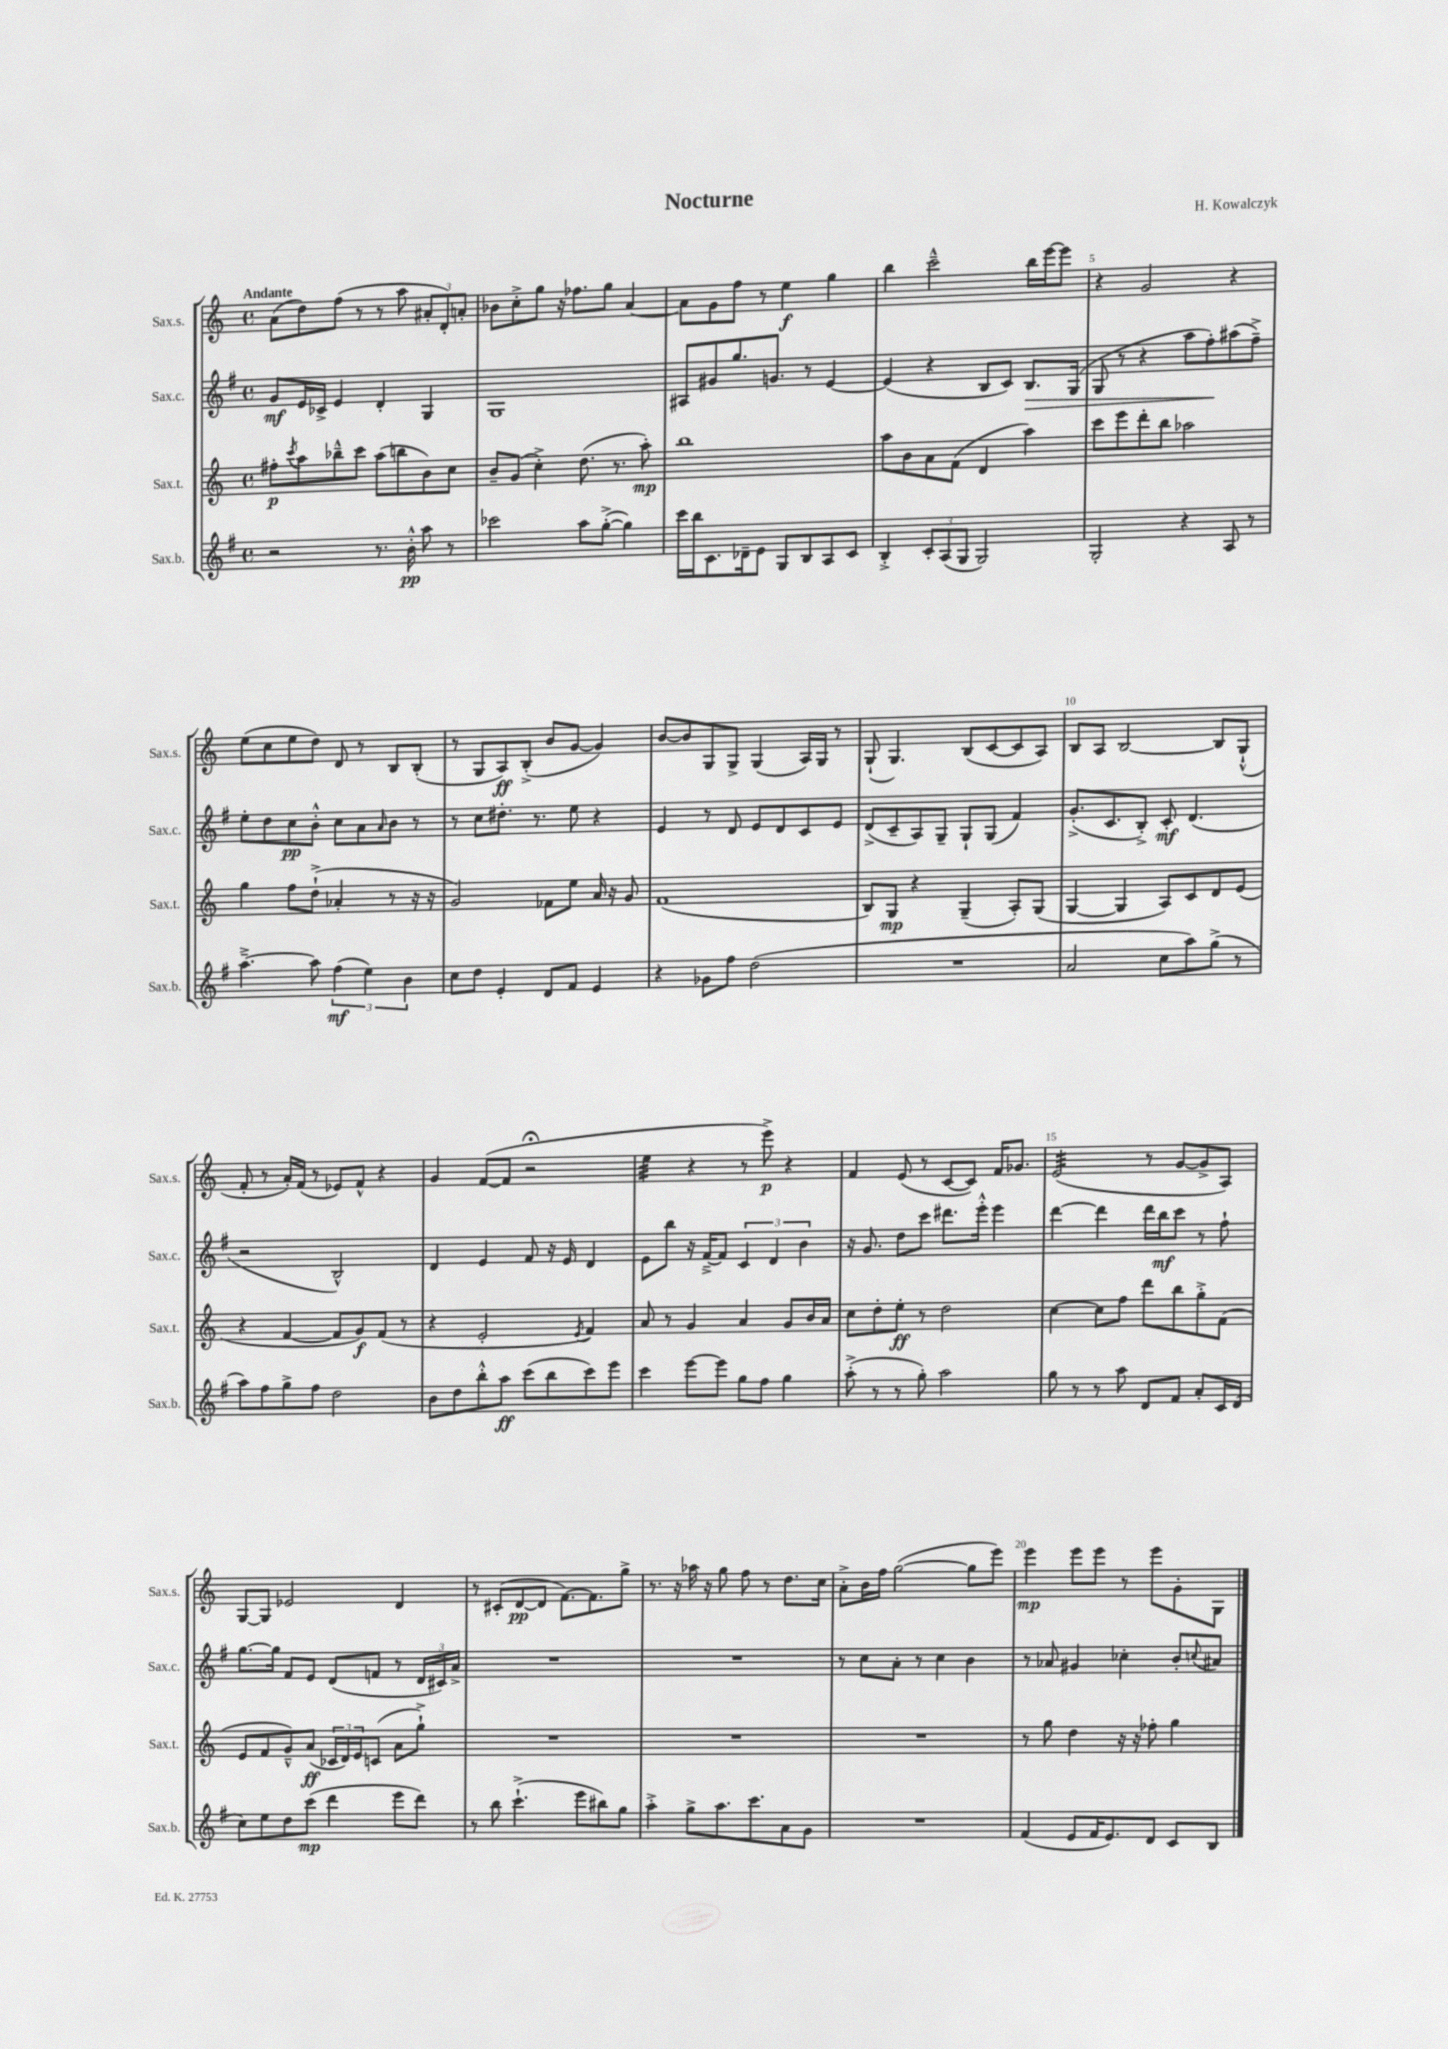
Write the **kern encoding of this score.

**kern	**kern	**kern	**kern
*staff4	*staff3	*staff2	*staff1
*clefG2	*clefG2	*clefG2	*clefG2
*k[f#]	*k[]	*k[f#]	*k[]
*M4/4	*M4/4	*M4/4	*M4/4
*met(c)	*met(c)	*met(c)	*met(c)
2r	8ff#'	8g	(8a
.	8qccc	.	.
.	8aa	16e	8dd)
.	.	16c-^	.
.	8bb-~^^	4e	(8ff
.	8ccc	.	8r
8.r	(8aa	4d'	8r
.	8bb	.	8aa
16b'^^	.	.	.
8aa	8b)	4G	12a#'
.	.	.	12d')
8r	8cc	.	.
.	.	.	12a'
=	=	=	=
2ccc-	8b~	1G	8b-
.	(8g	.	8cc'^
.	4cc'^)	.	8gg
.	.	.	16r
.	.	.	8.ff-
8aa	(8.dd	.	.
([8gg'^	.	.	8gg
.	8.r	.	.
4gg])	.	.	[4a
.	8aa')	.	.
=	=	=	=
16ccc	1bb	8A#	8a]
16bb	.	.	.
8.c	.	8g#	8g
.	.	8.gg	8ff
16d-~	.	.	.
8e	.	.	8r
.	.	8.g	.
8G	.	.	4ee
8B	.	8r	.
8A	.	[4e	4gg
8c	.	.	.
=	=	=	=
4B'^	8aa	(4e]	4bb
.	8b	.	.
12c'	8a	4r	2ccc~^^
(12A	.	.	.
.	(8f	.	.
12G	.	.	.
2G)	4d	8B	.
.	.	8c)	.
.	4aa)	8.B	16bb
.	.	.	[16eee
.	.	.	8eee]
.	.	(16G	.
=	=	=	=
2G'	8ccc	8G	4r
.	8eee	8r	.
.	8ddd'	4r	2g
.	8bb	.	.
4r	2aa-	8aa	.
.	.	8ff#')	.
8A	.	(8aa#	4r
8r	.	8ff#~^)	.
=	=	=	=
[4.aa~^	4gg	8ee'	(8ee
.	.	8dd	8cc
.	8ff	8cc	8ee
8aa]	(8dd`^	8b'^^	8dd)
(6ff#	4a-'	8cc	8d
.	.	8a	8r
6ee)	.	.	.
.	.	16qqa	.
.	8r	8b	8B
6b	.	.	.
.	16r	8r	(8B'
.	16r	.	.
=	=	=	=
8cc	2g)	8r	8r
8dd	.	8cc	8G
4e'	.	8.dd#'	8A)
.	.	.	(8B'^
.	.	8.r	.
8d	8f-	.	8b
8f#	8ee	8ee	[8g
4e	16a	4r	4g])
.	16r	.	.
.	8g	.	.
=	=	=	=
4r	(1f	4e	[8b
.	.	.	8b]
8g-	.	8r	8G
8ff#	.	8d	8G^
(2dd	.	8e	(4G
.	.	8d	.
.	.	8c	16A)
.	.	.	16G
.	.	8e	8r
=	=	=	=
1r	8B)	(8d^	(8G`
.	8G	8c~	4.G)
.	4r	8A)	.
.	.	8G~	.
.	(4G~	8G`	(8B
.	.	(8G	[8c
.	8A')	4f#)	8c]
.	(8G	.	8A)
=	=	=	=
2a	[4G	(8.g'^	8B
.	.	.	8A
.	.	8.c	.
.	4G]	.	[2B
.	.	8B'^)	.
8cc	8A)	8c'	.
8aa)	8c	(4.d	.
(8gg^	8d	.	8B]
8r	(8e	.	(8G`^^
=	=	=	=
8aa)	4r	2r	8f'
8ff#	.	.	8r
8gg^	[4f	.	16a')
.	.	.	(16f
8ff#	.	.	8r
2dd	8f]	2B^^)	8e-)
.	8g)	.	8f^^
.	(8f	.	4r
.	8r	.	.
=	=	=	=
8b	4r	4d	4g
8dd	.	.	.
8bb'^^	2e'	4e	([8f
8aa	.	.	8f]
(8ccc	.	8f#	2r;
8bb	.	16r	.
.	.	16e	.
.	8qe	.	.
8ccc)	4f)	4d	.
8eee	.	.	.
=	=	=	=
4ccc	8a	8e	4ee
.	8r	8bb	.
[8eee	4g	16r	4r
.	.	[16f#~^	.
8eee]	.	8f#]	.
8gg	4a	6c	8r
8ff#	.	.	8eee^)
.	.	6d	.
4gg	8g	.	4r
.	.	6b	.
.	16b	.	.
.	16a	.	.
=	=	=	=
(8aa'^	8cc	16r	4f
.	.	8.g	.
8r	8dd'	.	.
8r	8ee'	8dd	(8e
8gg')	8r	8ccc	8r
2aa	2dd	8.ddd#	[8c
.	.	.	8c])
.	.	16eee'^^	.
.	.	4eee	16f
.	.	.	8.g-
=	=	=	=
8gg	[4cc	[4ddd	(2e
8r	.	.	.
8r	8cc]	4ddd]	.
8aa	8ff	.	.
8d	8ddd	16ddd	8r
.	.	16bb	.
8f#	8bb	8ccc	[8g
8a'	8gg'^	8r	8g^]
16c	(8f	8ff#`	8A)
(16d	.	.	.
=	=	=	=
8cc)	8e	[8.gg	[8G
8ee	8f	.	8G]
.	.	16gg]	.
8dd	8g~^^)	8f#	2e-
(8ccc	(8a	8e	.
4ddd	24c-	(8d	.
.	24d)	.	.
.	24e	.	.
.	(8c	8f	.
8eee	8a	8r	4d
8ddd)	8gg`^)	24d	.
.	.	24c#)	.
.	.	24a^	.
=	=	=	=
8r	1r	1r	8r
8bb	.	.	(8c#'
(4.ccc`^	.	.	[8d
.	.	.	8d]
.	.	.	[8.f)
8eee	.	.	.
.	.	.	8.f]
8bb#)	.	.	.
8gg	.	.	8gg^
=	=	=	=
4aa'^	1r	1r	8.r
.	.	.	16r
8gg^	.	.	16aa-
.	.	.	16r
8.aa	.	.	8gg
.	.	.	8ff
8.ccc	.	.	.
.	.	.	8r
8a	.	.	8.dd
8g	.	.	.
.	.	.	16cc
=	=	=	=
1r	1r	8r	8a'^
.	.	8cc	16b
.	.	.	16ff
.	.	8a'	([2gg
.	.	8r	.
.	.	4cc	.
.	.	4b	8gg]
.	.	.	8eee)
=	=	=	=
(4f#	8r	8r	4eee
.	8gg	8a-	.
8e	4dd	4g#	8eee
16f#	.	.	8eee
8.e)	.	.	.
.	16r	4cc-'	8r
.	16r	.	.
8d	8ff-'	.	8eee
8c	4gg	8b'	8g'
.	.	8qqcc	.
8B	.	8a#	8G
==	==	==	==
*-	*-	*-	*-
